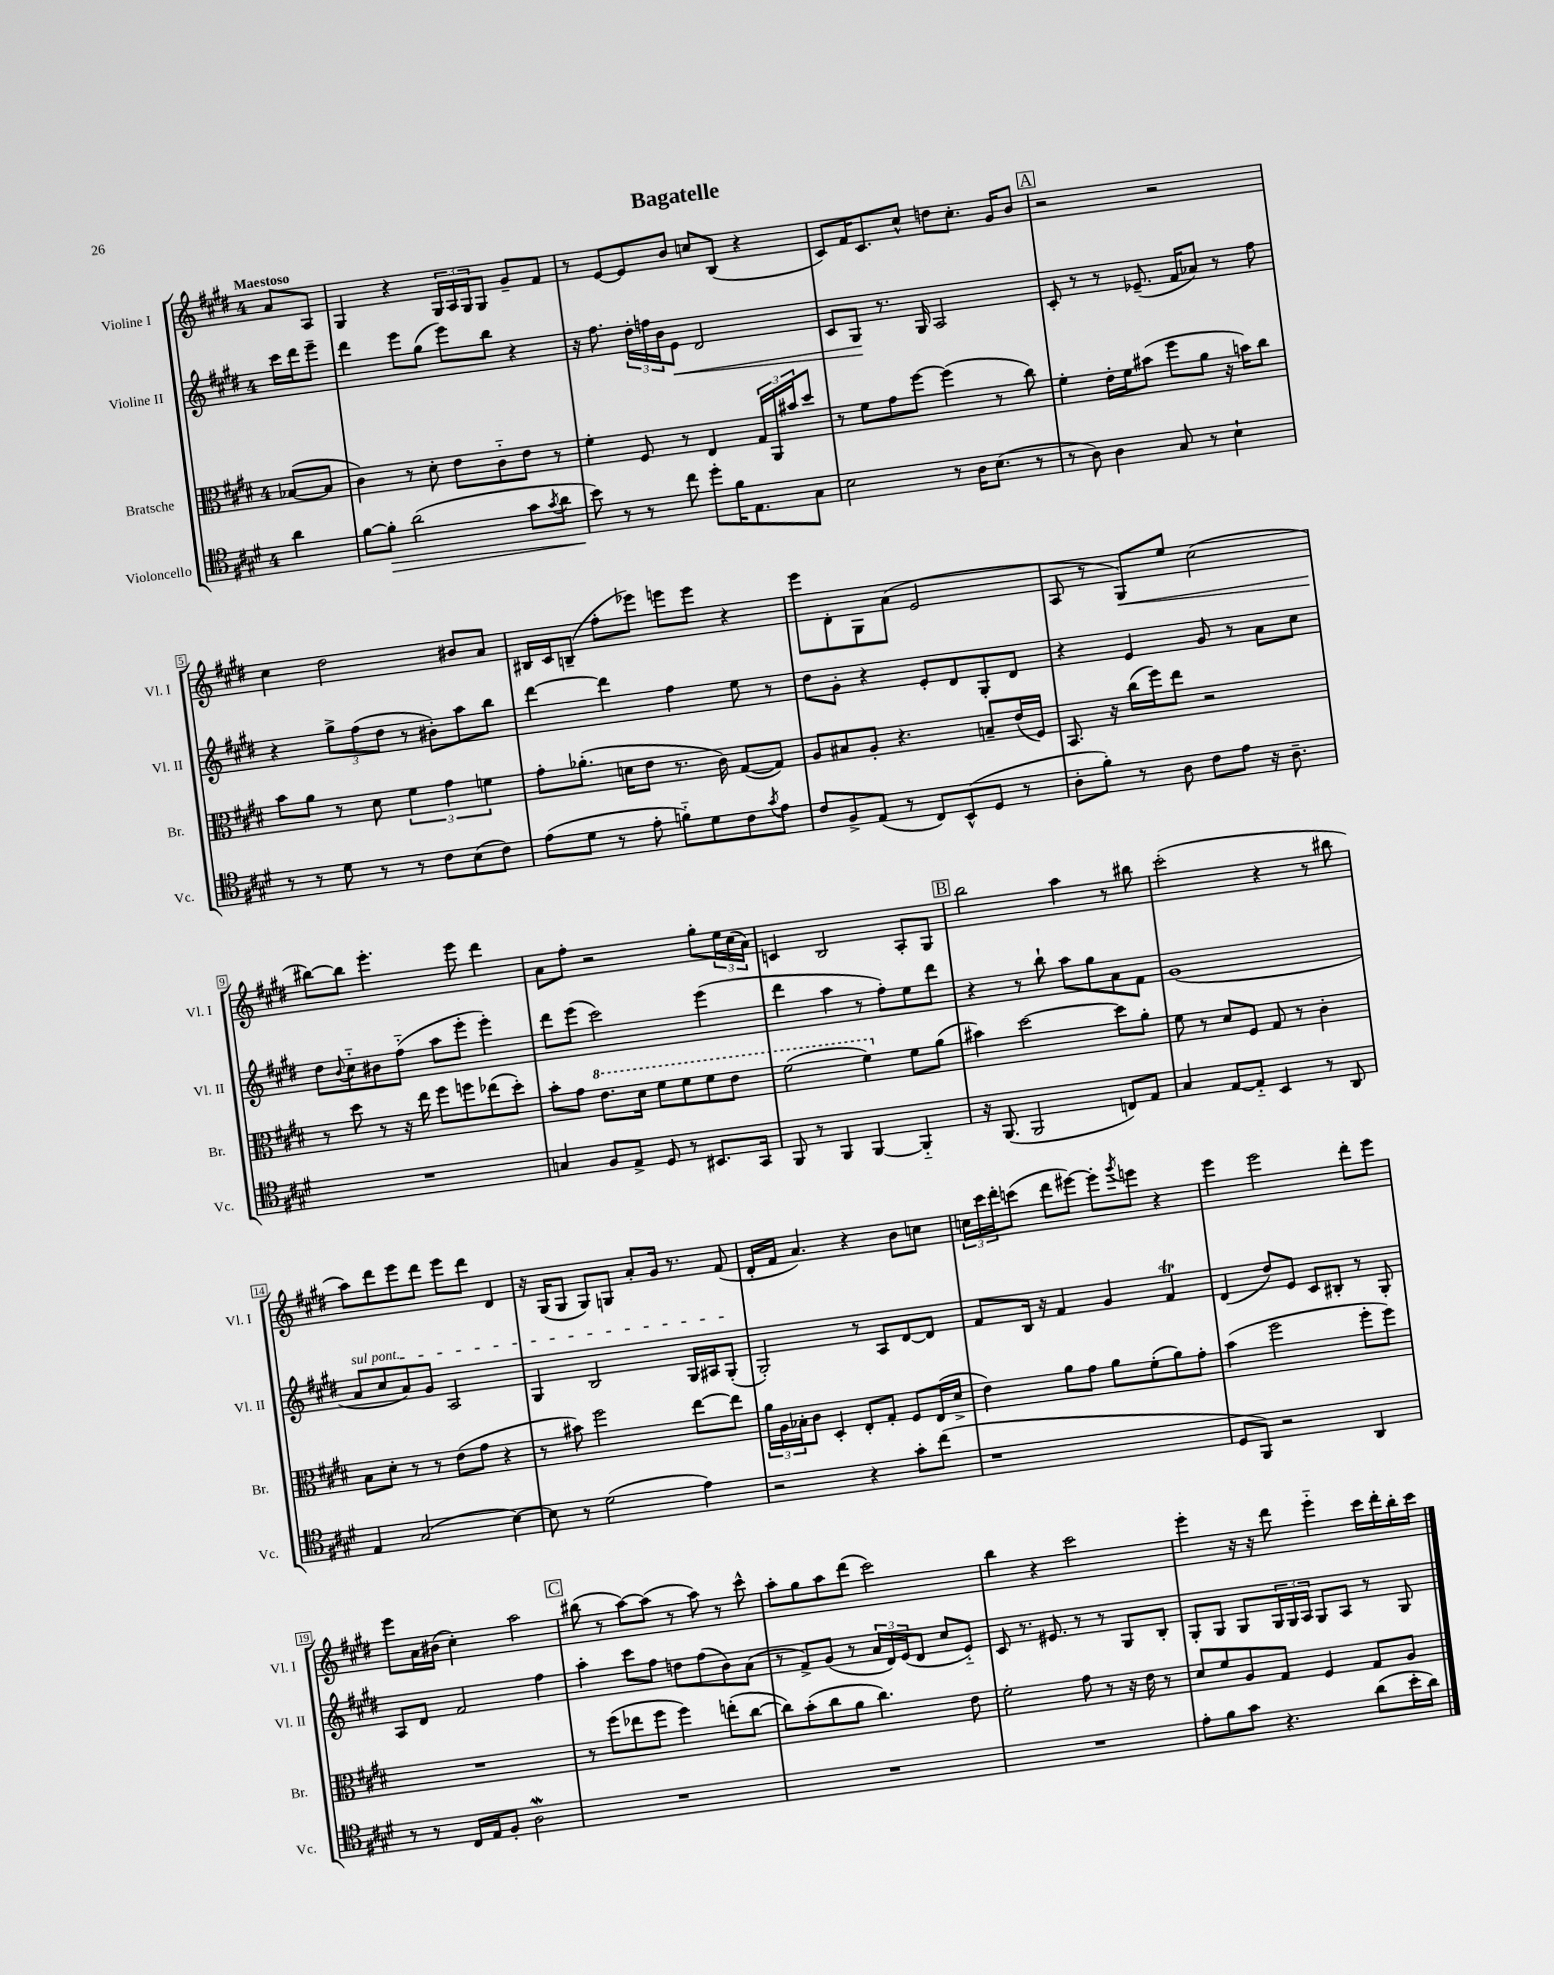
\header { title = "Bagatelle" }
<<
\new StaffGroup <<
\new Staff = "s0" \with { instrumentName = "Violine I" shortInstrumentName = "Vl. I" } {
    \clef treble \key e \major \once \override Staff.TimeSignature.style = #'single-digit \time 4/4 \partial 4 \tempo "Maestoso"
    a'8 a8 |
    gis4 r4 \tuplet 3/2 { gis16 a16 gis16 } gis8 gis'8-- fis'8 |
    r8 e'8~ e'8 b'8 c''8 b8( r4 |
    cis'8) fis'16 cis'8. cis''8-^ d''8 cis''8.-. gis'16 b'8 |
    \mark \markup { \box "A" } r2 r2 |
    cis''4 dis''2 bis'8 a'8 |
    bis16 cis'16 b8--( fis''8-. ees'''8) e'''8 e'''8 r4 |
    e'''8 dis'8-. gis8 a'8( e'2 |
    a8 r8 gis8\<) e''8 cis''2( |
    bis''8~\!) bis''8 e'''4.-. e'''8 dis'''4 |
    a'8 fis''8-. r2 gis''8-. \tuplet 3/2 { e''16 cis''16( a'16) } |
    c'4 b2 a8-. gis8 |
    \mark \markup { \box "B" } b''2 a''4 r8 bis''8 |
    cis'''2-.( r4 r8 bis''8 |
    a''8) dis'''8 e'''8 dis'''8 e'''8 dis'''8 dis'4 |
    r16 gis16( gis8 gis8) g8 a'8-. gis'16 r8. fis'8( |
    dis'16-. fis'16 a'4.) r4 b'8 c''8 |
    \tuplet 3/2 { c''16 cis'''16 dis'''16-. } c'''8( dis'''8 eis'''8~) eis'''8-. \acciaccatura { gis'''8 } e'''8 r4 |
    e'''4 e'''2 dis'''8-. e'''8 |
    e'''8 a'16 bis'16( cis''4-.) a''2 |
    \mark \markup { \box "C" } bis''8( r8 a''8~) a''8( r8 a''8) r8 cis'''8-^ |
    a''8-. gis''8 a''8 dis'''8( cis'''2) |
    b''4 r4 cis'''2 |
    e'''4-. r16 r16 dis'''8 e'''4-_ cis'''16 dis'''16-. b''16-. cis'''16 \bar "|." |
}
\new Staff = "s1" \with { instrumentName = "Violine II" shortInstrumentName = "Vl. II" } {
    \clef treble \key e \major \once \override Staff.TimeSignature.style = #'single-digit \time 4/4 \partial 4
    cis'''16 dis'''16 e'''8-- |
    dis'''4 e'''8 gis''8( e'''8) b''8 r4 |
    r16 fis''8. \tuplet 3/2 { dis''16-. f''16 b'16 } e'8\< dis'2 |
    cis'8 gis8\! r8. gis16 a2 |
    \mark \markup { \box "A" } cis'8-. r8 r8 ees'8.--( fis'16 aes'8) r8 fis''8 |
    r4 \tuplet 3/2 { gis''8-> fis''8( dis''8 } r8 bis'8-.) a''8 b''8 |
    dis'''4~ dis'''4 fis''4 e''8 r8 |
    dis''8 gis'8-. r4 e'8-. dis'8 gis8-. dis'8 |
    r4 e'4 gis'8 r8 a'8 cis''8 |
    dis''8 \appoggiatura { b'8 } cis''8-_ bis'8 fis''8-_( a''8 e'''8-. e'''4-.) |
    dis'''8 e'''8( cis'''2) e'''4( |
    dis'''4 a''4 r8 fis''8-.) e''8 dis'''8 |
    \mark \markup { \box "B" } r4 r8 b''8-! a''8 gis''8 a'8 fis'8 |
    gis'1( |
    \once \override TextSpanner.bound-details.left.text = \markup { \italic "sul pont." } a'8\startTextSpan cis''8 a'8) gis'8 a2 |
    gis4 b2 gis16 ais16 gis8-.\stopTextSpan( |
    gis2-.) r8 a8 dis'8~ dis'8 |
    fis'8 b16 r16 fis'4 gis'4 fis'4\trill |
    dis'4( dis''8) e'8 cis'8 bis8-. r8 gis8-. |
    a8 dis'8 fis'2 fis''4 |
    \mark \markup { \box "C" } a''4-. cis'''8 fis''8 d''8 fis''8( b'8) a'8( |
    r8 fis'8->) gis'8( r8 \tuplet 3/2 { a'16 dis'16) e'16( } dis'8 cis''8 e'8-_) |
    cis'8 r8. eis'8. r8 r8 gis8 b8-. |
    gis8-. gis8 gis8 \tuplet 3/2 { gis16 gis16 a16 } gis8 a8 r8 gis8 \bar "|." |
}
\new Staff = "s2" \with { instrumentName = "Bratsche" shortInstrumentName = "Br." } {
    \clef alto \key e \major \once \override Staff.TimeSignature.style = #'single-digit \time 4/4 \partial 4
    bes8~( bes8 |
    cis'4) r8 dis'8-. e'8 cis'8-_ e'8 r8 |
    fis'4-. fis8 r8 e4 \tuplet 3/2 { gis16 a,16 bis'16 } dis''8 |
    r8 fis'8 gis'8 fis''8~ fis''4( r8 cis''8) |
    \mark \markup { \box "A" } fis'4-. e'16-. fis'16 bis'8( fis''8 a'8 r16 b'16) cis''8 |
    b'8 a'8 r8 dis'8 \tuplet 3/2 { fis'4 gis'4 f'4 } |
    gis'8-. aes'8.-.( d'16 e'8 r8. cis'16) gis8~( gis8) |
    a8 bis8 a8-. r4. b8-- e'16( fis16) |
    b,8. r16 cis''16( fis''16) e''8 r2 |
    r8 dis''8 r8 r16 e''16 fis''8 f''8 ees''8( dis''8-.) |
    b'8-. gis'8 \ottava #1 e''8. dis''16 fis''8 fis''8 fis''8 e''8 |
    fis''2( fis''4) \ottava #0 fis'8 a'8( |
    \mark \markup { \box "B" } bis'4) dis''2~ dis''8 a'8-. |
    fis'8 r8 dis'8 fis8 gis8 r8 cis'4-. |
    b8 dis'8-. r8 r8 e'8( gis'8 r4 |
    r8 bis'8) fis''2 e''8~ e''8 |
    \tuplet 3/2 { a'16 a16 bes16-. } cis'8 dis4-. e8-. gis8-. fis8 e16( dis'16-> |
    e'4) a'8 gis'8 a'8 fis'8-.( a'8) gis'8-. |
    b'4( fis''2 fis''8-. fis''8) |
    R1 |
    \mark \markup { \box "C" } r8 fis''8( ees''8 fis''8 fis''4) e''8-.( cis''8~ |
    cis''8) b'8-.( cis''8 a'8 cis''4.) e'8 |
    fis'2-. gis'8 r8 r16 e'16 r8 |
    dis'8 fis'8 a8 gis8 fis4 gis8 a8 \bar "|." |
}
\new Staff = "s3" \with { instrumentName = "Violoncello" shortInstrumentName = "Vc." } {
    \clef tenor \key e \major \once \override Staff.TimeSignature.style = #'single-digit \time 4/4 \partial 4
    a'4 |
    fis'8~ fis'8-.\> a'2( gis'8 \acciaccatura { gis'8 } a'8 |
    b'8\!) r8 r8 cis''8 dis''8-. fis'16 e8. gis8 |
    b2 r8 a16 b8.( r8 |
    \mark \markup { \box "A" } r8 a8) a4 gis8 r8 b4-! |
    r8 r8 dis'8 r8 r8 cis'8 b8( cis'8) |
    e'8( dis'8 r8 e'8-. f'8-_) dis'8 cis'8 \acciaccatura { gis'8 } e'8 |
    cis'8 fis8-> e8( r8 cis8) b,8-^( dis8 r8 |
    a8-. fis'8-.) r8 a8 cis'8 e'8 r16 a8.-- |
    R1 |
    g4 fis8 e8-> dis8 r8 bis,8. gis,16 |
    fis,8 r8 fis,4 fis,4~ fis,4-_ |
    \mark \markup { \box "B" } r16 fis,8.( fis,2 c8) e8 |
    gis4 e8~ e8-_ b,4 r8 a,8 |
    e4 gis2( b4~) |
    b8 r8 dis'2( e'4) |
    r2 r4 gis'8-. cis''8( |
    r1 |
    dis8 fis,8) r2 a,4 |
    r8 r8 cis16 e16 fis8-. a2\mordent |
    \mark \markup { \box "C" } R1 |
    R1 |
    R1 |
    e'8-. fis'8 gis'8 r4. a'8( b'16-. a'16) \bar "|." |
}
>>
>>
\layout { \context { \Score \override BarNumber.stencil = #(make-stencil-boxer 0.1 0.3 ly:text-interface::print) } }
